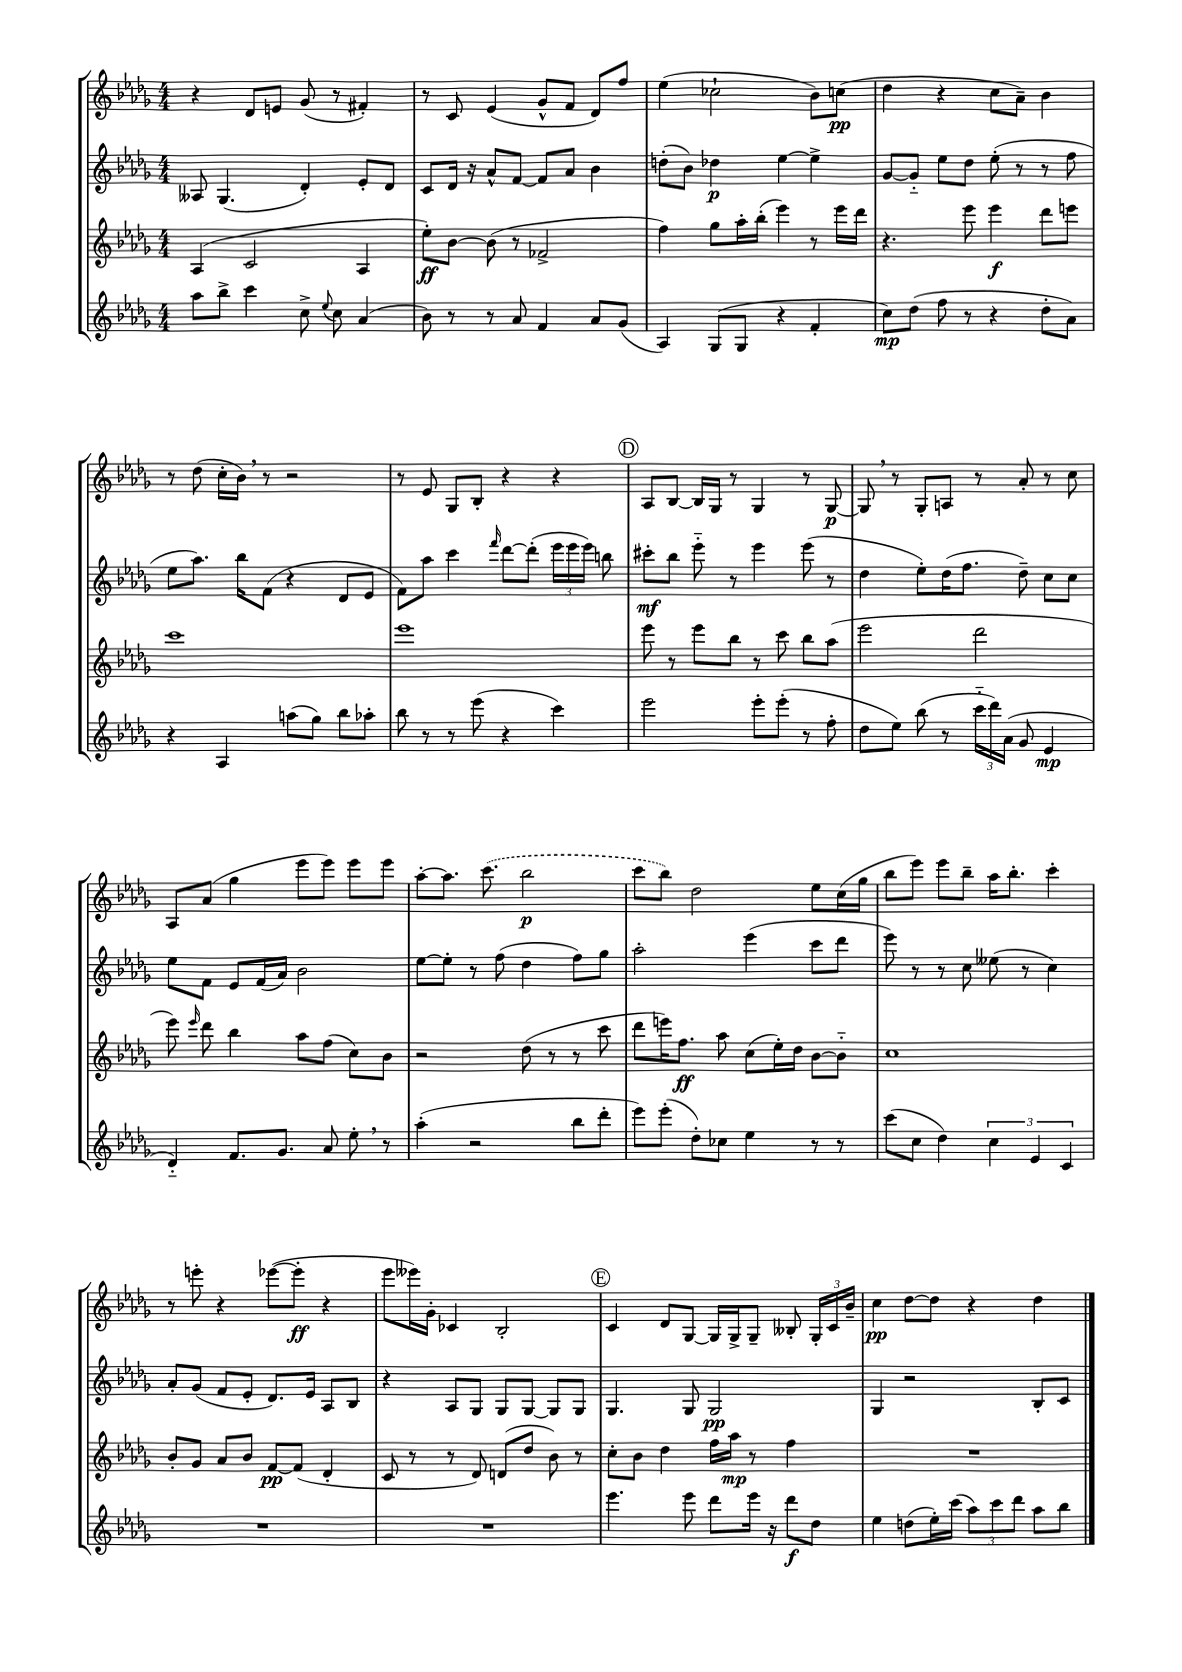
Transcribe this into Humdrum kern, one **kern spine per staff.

**kern	**dynam	**kern	**dynam	**kern	**dynam	**kern	**dynam
*part4	*part4	*part3	*part3	*part2	*part2	*part1	*part1
*staff4	*staff4	*staff3	*staff3	*staff2	*staff2	*staff1	*staff1
*clefG2	*	*clefG2	*	*clefG2	*	*clefG2	*
*k[b-e-a-d-g-]	*	*k[b-e-a-d-g-]	*	*k[b-e-a-d-g-]	*	*k[b-e-a-d-g-]	*
*M4/4	*	*M4/4	*	*M4/4	*	*M4/4	*
=23	=23	=23	=23	=23	=23	=23	=23
8aa-\L	.	(4A-/	.	8A--X/	.	4r	.
8bb-^\J	.	.	.	(4.G-/	.	.	.
4ccc\	.	2c/	.	.	.	8d-/L	.
.	.	.	.	.	.	8en/J	.
8cc^\	.	.	.	4d-'/)	.	(8g-/	.
8qqee-/	.	.	.	.	.	.	.
8cc\	.	.	.	.	.	8r	.
(4a-/	.	4A-/	.	8e-'/L	.	4f#X'/)	.
.	.	.	.	8d-/J	.	.	.
=24	=24	=24	=24	=24	=24	=24	=24
8b-\)	.	8ee-'\L)	ff	8c/L	.	8r	.
8r	.	[8b-\J	.	16d-/Jk	.	8c/	.
.	.	.	.	16r	.	.	.
8r	.	(8b-\]	.	8a-^^/L	.	(4e-/	.
8a-/	.	8r	.	[8f/J	.	.	.
4f/	.	2f-X^/	.	8f/L]	.	8g-^^/L	.
.	.	.	.	8a-/J	.	8f/J	.
8a-/L	.	.	.	4b-\	.	8d-/L)	.
(8g-/J	.	.	.	.	.	8ff/J	.
=25	=25	=25	=25	=25	=25	=25	=25
4A-/)	.	4ff\)	.	(8ddn'\L	.	(4ee-\	.
.	.	.	.	8b-\J)	.	.	.
(8G-/L	.	8gg-\L	.	4dd-X\	p	2cc-X`\	.
8G-/J	.	16aa-'\L	.	.	.	.	.
.	.	(16bb-'\JJ	.	.	.	.	.
4r	.	4eee-\)	.	[4ee-\	.	.	.
4f'/	.	8r	.	4ee-^\]	.	8b-\L)	.
.	.	16eee-\LL	.	.	.	(8ccn\J	pp
.	.	16ddd-\JJ	.	.	.	.	.
=26	=26	=26	=26	=26	=26	=26	=26
8cc\L)	mp	4.r	.	[8g-/L	.	4dd-\	.
(8dd-\J	.	.	.	8g-/J]	.	.	.
8ff\	.	.	.	8ee-\L	.	4r	.
8r	.	8eee-\	.	8dd-\J	.	.	.
4r	.	4eee-\	f	(8ee-'\	.	8cc\L	.
.	.	.	.	8r	.	8a-~\J)	.
8dd-'\L	.	8ddd-\L	.	8r	.	4b-\	.
8a-\J)	.	8eeen\J	.	8ff\	.	.	.
!!LO:LB:g=z
=27	=27	=27	=27	=27	=27	=27	=27
4r	.	1ccc	.	8ee-\L	.	8r	.
.	.	.	.	8.aa-\J)	.	(8dd-\	.
4A-/	.	.	.	.	.	16cc'\LL	.
.	.	.	.	16bb-\KL	.	16b-,\JJ)	.
.	.	.	.	(8f\J	.	8r	.
(8aan\L	.	.	.	4r	.	2r	.
8gg-\J)	.	.	.	.	.	.	.
8bb-\L	.	.	.	8d-/L	.	.	.
8aa-X'\J	.	.	.	8e-/J	.	.	.
=28	=28	=28	=28	=28	=28	=28	=28
8bb-\	.	1eee-	.	8f\L)	.	8r	.
8r	.	.	.	8aa-\J	.	8e-/	.
8r	.	.	.	4ccc\	.	8G-/L	.
(8eee-\	.	.	.	.	.	8B-'/J	.
.	.	.	.	16qqfff/	.	.	.
4r	.	.	.	[8ddd-\L	.	4r	.
.	.	.	.	(8ddd-'\J]	.	.	.
4ccc\)	.	.	.	24eee-\LL	.	4r	.
.	.	.	.	24eee-\	.	.	.
.	.	.	.	24eee-\JJ)	.	.	.
.	.	.	.	8bbn\	.	.	.
!!LO:REH:place=s1:t=D
=29	=29	=29	=29	=29	=29	=29	=29
2eee-\	.	8eee-\	.	8ccc#X'\L	mf	8A-/L	.
.	.	8r	.	8bb-\J	.	[8B-/J	.
.	.	8eee-\L	.	8eee-\	.	16B-/LL]	.
.	.	.	.	.	.	16G-/JJ	.
.	.	8bb-\J	.	8r	.	8r	.
8eee-'\L	.	8r	.	4eee-\	.	4G-/	.
(8eee-'\J	.	8ccc\	.	.	.	.	.
8r	.	8bb-\L	.	(8eee-\	.	8r	.
8ff'\	.	(8aa-\J	.	8r	.	[8G-/	p
=30	=30	=30	=30	=30	=30	=30	=30
8dd-\L	.	2eee-\	.	4dd-\	.	8G-,/]	.
8ee-\J)	.	.	.	.	.	8r	.
(8bb-\	.	.	.	8ee-'\L)	.	8G-'/L	.
8r	.	.	.	(16dd-\K	.	8An/J	.
.	.	.	.	8.ff\J	.	.	.
24ccc\LL	.	2ddd-\	.	.	.	8r	.
24ddd-\)	.	.	.	.	.	.	.
(24a-\JJ	.	.	.	.	.	.	.
8g-/	.	.	.	8dd-~\)	.	8a-'/	.
4e-/	mp	.	.	8cc\L	.	8r	.
.	.	.	.	8cc\J	.	8cc\	.
!!LO:LB:g=z
=31	=31	=31	=31	=31	=31	=31	=31
4d-/)	.	8eee-\)	.	8ee-\L	.	8A-/L	.
.	.	16qqeee-/	.	.	.	.	.
.	.	8ddd-\	.	8f\J	.	(8a-/J	.
8.f/L	.	4bb-\	.	8e-/L	.	4gg-\	.
.	.	.	.	(16f/L	.	.	.
8.g-/J	.	.	.	16a-/JJ)	.	.	.
.	.	8aa-\L	.	2b-\	.	8eee-\L	.
8a-/	.	(8ff\J	.	.	.	8eee-\J)	.
8ee-',\	.	8cc\L)	.	.	.	8eee-\L	.
8r	.	8b-\J	.	.	.	8eee-\J	.
=32	=32	=32	=32	=32	=32	=32	=32
(4aa-'\	.	2r	.	[8ee-\L	.	[8aa-'\L	.
.	.	.	.	8ee-'\J]	.	8.aa-\J]	.
2r	.	.	.	8r	.	.	.
.	.	.	.	.	.	(8.ccc\	.
.	.	.	.	(8ff\	.	.	.
.	.	(8dd-\	.	4dd-\	.	2bb-\	p
.	.	8r	.	.	.	.	.
8bb-\L	.	8r	.	8ff\L)	.	.	.
8ddd-'\J	.	8ccc\	.	8gg-\J	.	.	.
=33	=33	=33	=33	=33	=33	=33	=33
8eee-\L)	.	8ddd-\L	.	2aa-'\	.	8ccc\L	.
(8eee-'\J	.	16eeen\K)	.	.	.	8bb-\J)	.
.	.	8.ff\J	ff	.	.	.	.
8dd-'\L)	.	.	.	.	.	2dd-\	.
8cc-X\J	.	8aa-\	.	.	.	.	.
4ee-\	.	(8cc\L	.	(4eee-\	.	.	.
.	.	16ee-'\L)	.	.	.	.	.
.	.	16dd-\JJ	.	.	.	.	.
8r	.	[8b-\L	.	8ccc\L	.	8ee-\L	.
8r	.	8b-\J]	.	8ddd-\J	.	(16cc\L	.
.	.	.	.	.	.	16gg-\JJ	.
=34	=34	=34	=34	=34	=34	=34	=34
(8ccc\L	.	1cc	.	8eee-\)	.	8bb-\L	.
8cc\J	.	.	.	8r	.	8eee-\J)	.
4dd-\)	.	.	.	8r	.	8eee-\L	.
.	.	.	.	8cc\	.	8bb-~\J	.
6cc\	.	.	.	(8ee--X\	.	16aa-\KL	.
.	.	.	.	.	.	8.bb-'\J	.
.	.	.	.	8r	.	.	.
6e-/	.	.	.	.	.	.	.
.	.	.	.	4cc\)	.	4ccc'\	.
6c/	.	.	.	.	.	.	.
!!LO:LB:g=z
=35	=35	=35	=35	=35	=35	=35	=35
1r	.	8b-'/L	.	8a-'/L	.	8r	.
.	.	8g-/J	.	(8g-/J	.	8eeen'\	.
.	.	8a-/L	.	8f/L	.	4r	.
.	.	8b-/J	.	8e-'/J	.	.	.
.	.	[8f/L	pp	8.d-/L)	.	([8eee-X\L	.
.	.	(8f/J]	.	.	.	8eee-'\J]	ff
.	.	.	.	16e-/Jk	.	.	.
.	.	4d-'/	.	8A-/L	.	4r	.
.	.	.	.	8B-/J	.	.	.
=36	=36	=36	=36	=36	=36	=36	=36
1r	.	8c/	.	4r	.	8eee-\L	.
.	.	8r	.	.	.	16eee--X\L)	.
.	.	.	.	.	.	16g-'\JJ	.
.	.	8r	.	8A-/L	.	4c-X/	.
.	.	8d-/)	.	8G-/J	.	.	.
.	.	(8dn/L	.	8G-/L	.	2B-'/	.
.	.	8dd-/J	.	[8G-/J	.	.	.
.	.	8b-\)	.	8G-/L]	.	.	.
.	.	8r	.	8G-/J	.	.	.
!!LO:REH:place=s1:t=E
=37	=37	=37	=37	=37	=37	=37	=37
4.eee-\	.	8cc'\L	.	4.G-/	.	4c/	.
.	.	8b-\J	.	.	.	.	.
.	.	4dd-\	.	.	.	8d-/L	.
8eee-\	.	.	.	8G-/	.	[8G-/J	.
8ddd-\L	.	16ff\LL	.	2G-/	pp	16G-/LL]	.
.	.	16aa-\JJ	mp	.	.	16G-^/J	.
16eee-\Jk	.	8r	.	.	.	8G-~/J	.
16r	.	.	.	.	.	.	.
8ddd-\L	f	4ff\	.	.	.	8B--X'/	.
8dd-\J	.	.	.	.	.	24G-'/LL	.
.	.	.	.	.	.	24c/	.
.	.	.	.	.	.	24b-~/JJ	.
=38	=38	=38	=38	=38	=38	=38	=38
4ee-\	.	1r	.	4G-/	.	4cc\	pp
(8ddn\L	.	.	.	2r	.	[8dd-\L	.
16ee-'\L)	.	.	.	.	.	8dd-\J]	.
(16ccc\JJ	.	.	.	.	.	.	.
12aa-\L)	.	.	.	.	.	4r	.
12ccc\	.	.	.	.	.	.	.
12ddd-\J	.	.	.	.	.	.	.
8aa-\L	.	.	.	8B-'/L	.	4dd-\	.
8bb-\J	.	.	.	8c/J	.	.	.
==	==	==	==	==	==	==	==
*-	*-	*-	*-	*-	*-	*-	*-
